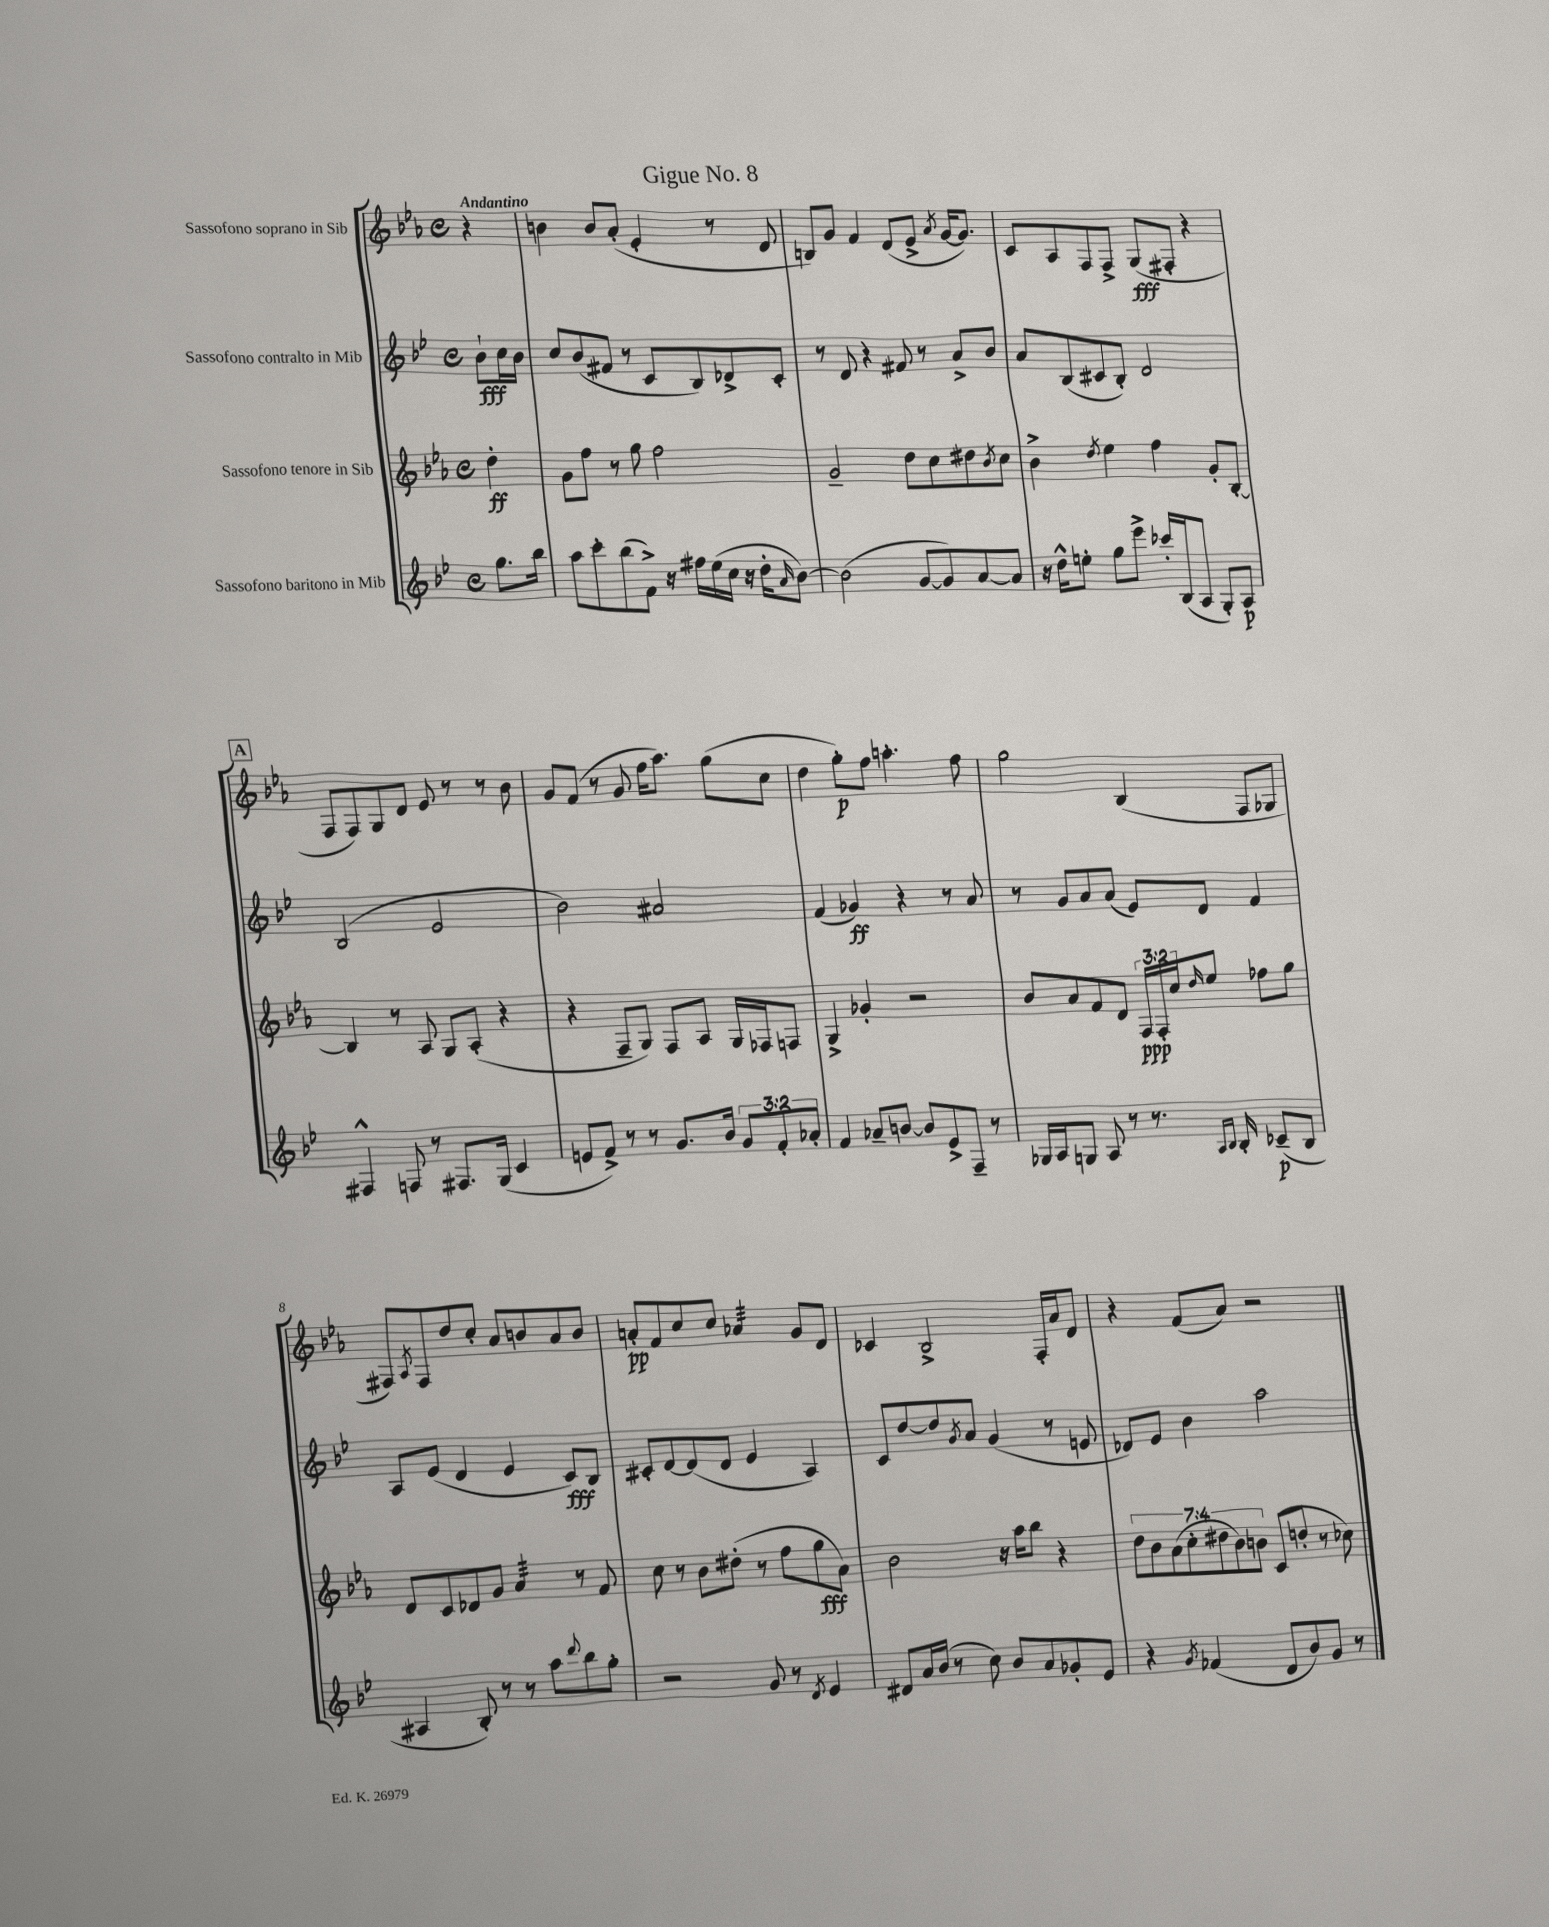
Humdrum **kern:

**kern	**kern	**kern	**kern
*staff4	*staff3	*staff2	*staff1
*clefG2	*clefG2	*clefG2	*clefG2
*k[b-e-]	*k[b-e-a-]	*k[b-e-]	*k[b-e-a-]
*M4/4	*M4/4	*M4/4	*M4/4
*met(c)	*met(c)	*met(c)	*met(c)
8.gg	4dd'	8b-`	4r
.	.	16cc	.
16bb-	.	16b-	.
=	=	=	=
8aa	8g	8cc	4b
8ccc'	8ff	(8b-	.
(8bb-	8r	8f#	8b
8f^)	8gg	8r	(8a-'
16r	2ff	8c	4e-'
16ff#	.	.	.
(16ee-	.	8B-)	.
16cc	.	.	.
16r	.	8d-^	8r
16dd'	.	.	.
16qqa	.	.	.
[8b-)	.	8c'	8d
=	=	=	=
(2b-]	2g~	8r	8B)
.	.	8d	8g
.	.	4r	4f
[8g	8dd	8f#	(8d
8g])	8cc	8r	8e-^
.	.	.	8qa-
[8a	8dd#	8a^	[16g
.	.	.	8.g])
.	8qb-	.	.
8a]	8cc	8b-	.
=	=	=	=
16r	4b-^	8a	8c
16dd^^	.	.	.
8ee'	.	(8B-	8A-
.	8qdd	.	.
8gg	4ee-	8c#	8F
8eee-^	.	8B-')	8F^
16ccc-'	4ff	2d	(8G
(16B-	.	.	.
8A	.	.	8F#'
8G')	8g'	.	4r
8A	[8B-'	.	.
=	=	=	=
4F#^^	4B-]	(2B-	8F
.	.	.	8F)
8F	8r	.	8G
8r	8A-	.	8d
8.F#	8G	2e-	8e-
.	(8A-'	.	8r
(16G	.	.	.
4c	4r	.	8r
.	.	.	8b-
=	=	=	=
8e	4r	2b-)	8g
8f^)	.	.	(8f
8r	8F~	.	8r
8r	8G)	.	8g
8.g	8F	2a#	16ff
.	.	.	8.aa-)
.	8A-	.	.
16b-	.	.	.
12g	16G	.	(8gg
.	16F-	.	.
12f'	.	.	.
.	8F	.	8cc
12a-'	.	.	.
=	=	=	=
4f	4G^	(4f	4dd
8a-~	4g-'	4g-)	8gg')
[8b	.	.	8ff
8b]	2r	4r	4.aa'
8e-^	.	.	.
8F~	.	8r	.
8r	.	8a	8ff
=	=	=	=
16G-	8b-	8r	2gg
16A	.	.	.
8G	8a-	8g	.
8A	8f	8a	.
8r	8d	(8a	.
8.r	24F	8e-)	(4B-
.	24F'	.	.
.	24cc	.	.
.	16qqdd	.	.
.	8ee-	8d	.
16qqA	.	.	.
16qqB-	.	.	.
16B-'	.	.	.
(8c-~	8ff-	4f	8F
8B-	8gg	.	8G-
=	=	=	=
4A#	8d	8A	8F#)
.	.	.	8qA-
.	8c	(8e-	8F#
8B-')	8d-	4d	8dd
8r	8g	.	8cc'
8r	4a-	4e-	8a-
8aa	.	.	8b
8qqddd	.	.	.
8bb-	8r	8c)	8a-
8gg'	8f	8B-	8b
=	=	=	=
2r	8cc	8c#'	8a'
.	8r	[8d	8f
.	8b-	(8d]	8cc
.	(8dd#'	8d	8cc
8g	8r	4e-	4a-
8r	8ff	.	.
8qd	.	.	.
4e-	8gg	4A)	8g
.	8a-)	.	8d
=	=	=	=
8d#	2b-	8c	4c-
16a	.	[8dd	.
(16b-	.	.	.
8r	.	8dd]	2B-^
.	.	8qg	.
8cc)	.	8a	.
8b-	16r	(4g	.
.	16aa-	.	.
8a	8bb-	.	.
8g-'	4r	8r	16F'
.	.	.	16a-
8e-	.	8e	8d
=	=	=	=
4r	14dd	8d-)	4r
.	14b-	.	.
.	.	8e-	.
.	(14a-	.	.
.	14cc'	.	.
8qg	.	.	.
(4f-	.	4b-	(8f
.	14dd#	.	.
.	14b-)	.	.
.	.	.	8a-)
.	14b	.	.
8d	(8c	2aa	2r
8b-)	8dd'	.	.
8g	8r	.	.
8r	8cc-)	.	.
==	==	==	==
*-	*-	*-	*-
